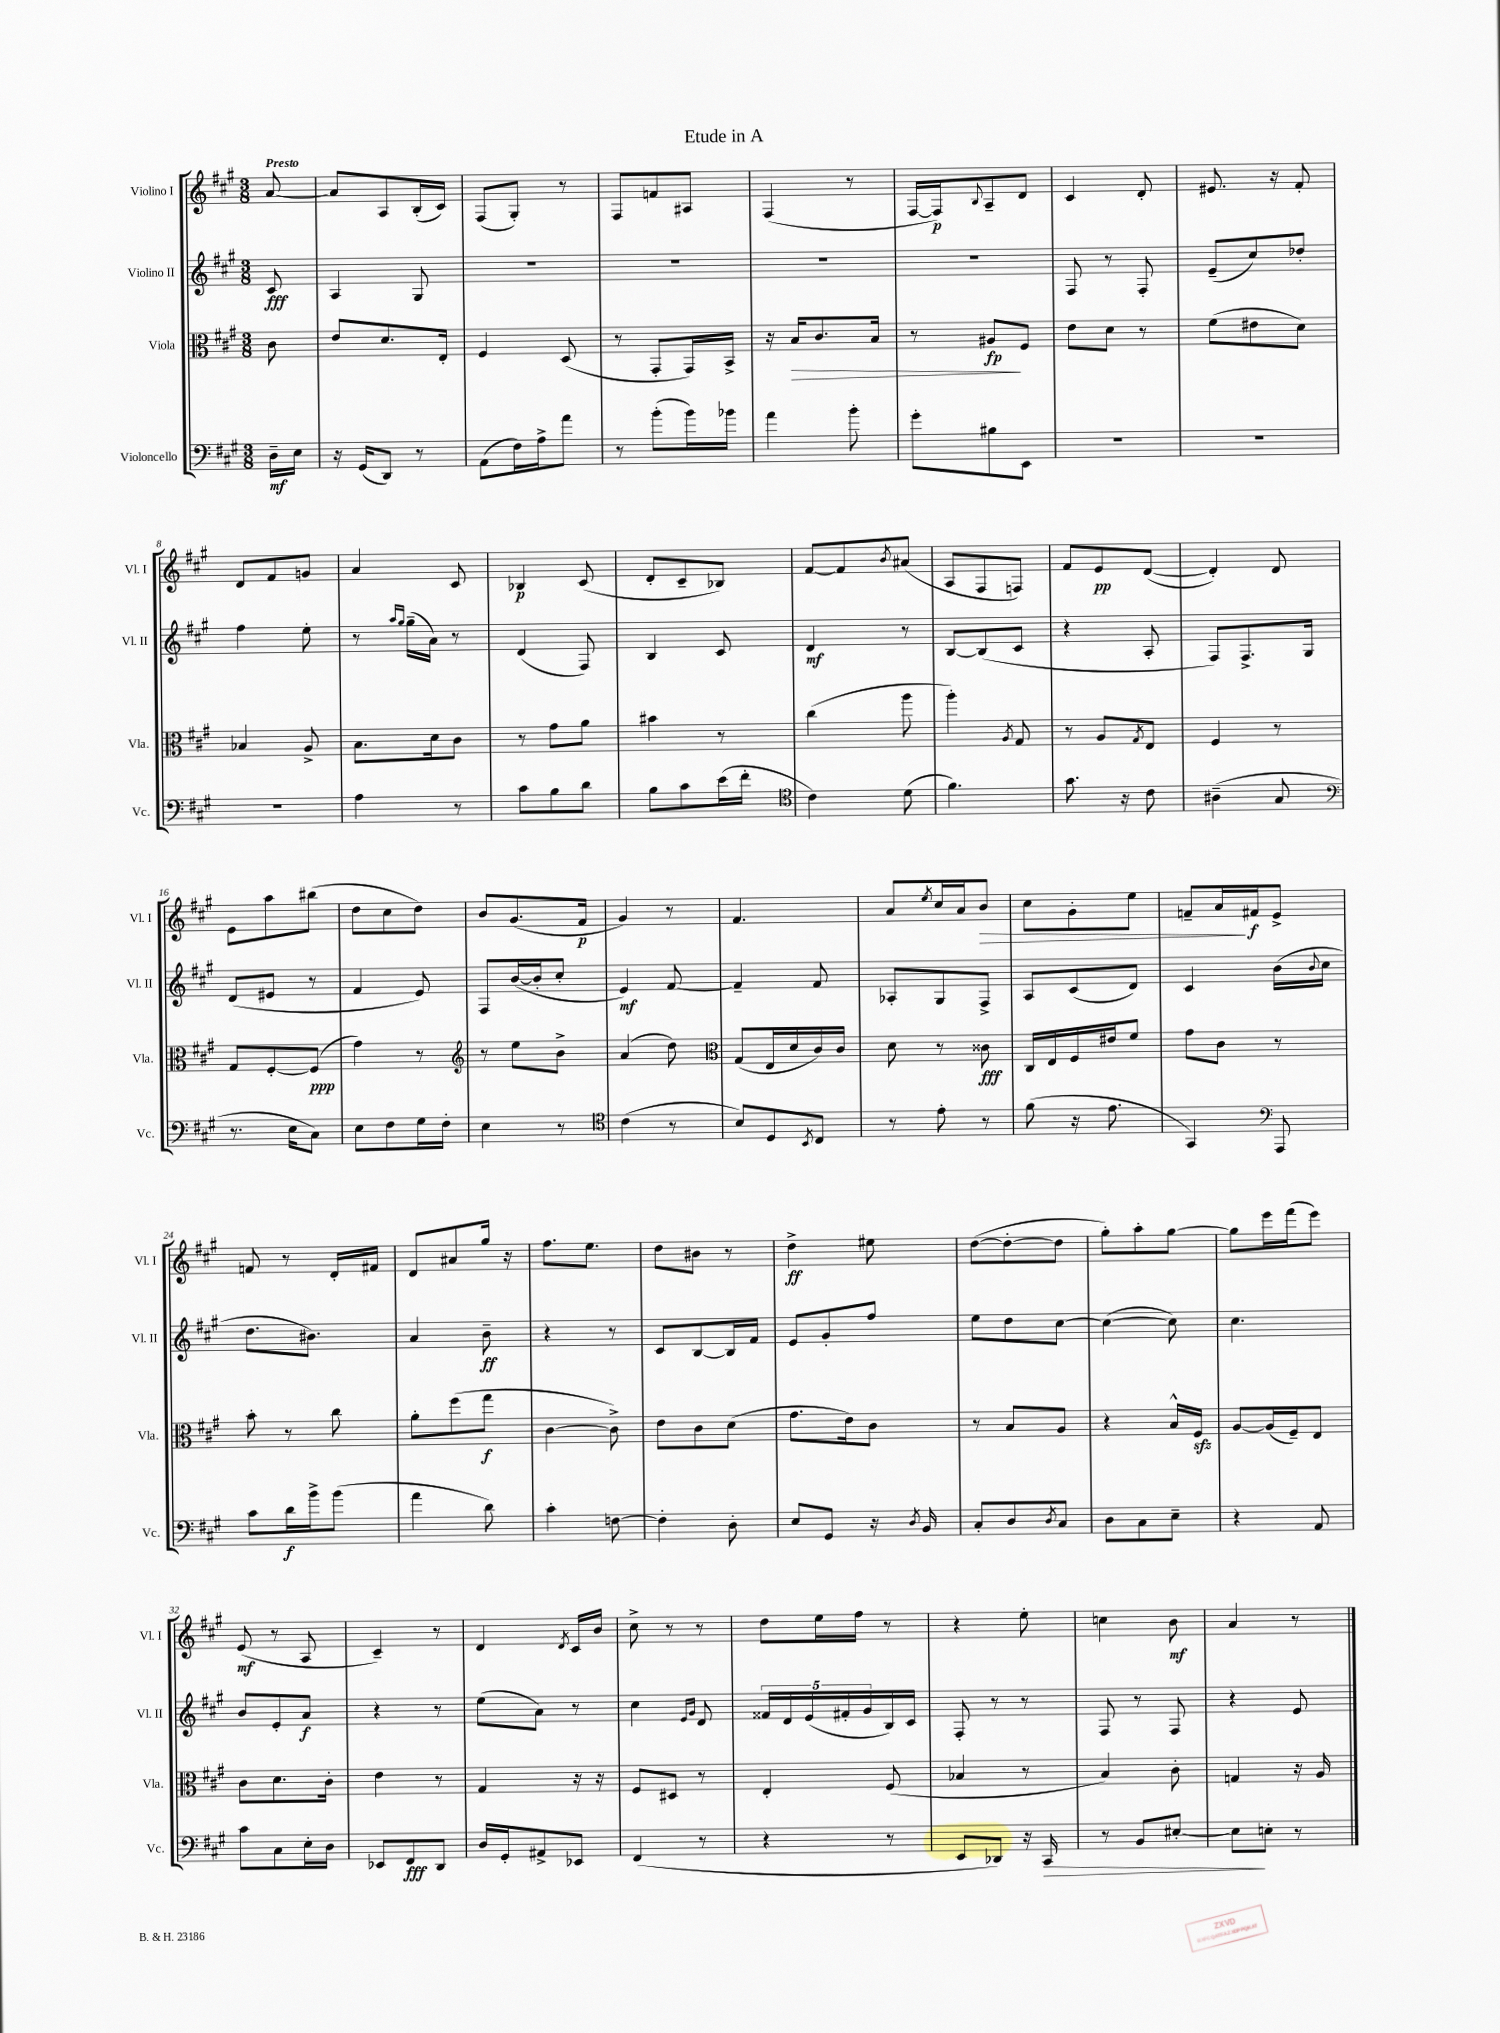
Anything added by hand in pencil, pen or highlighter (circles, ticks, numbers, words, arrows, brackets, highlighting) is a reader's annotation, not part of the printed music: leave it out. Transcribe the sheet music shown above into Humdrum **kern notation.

**kern	**kern	**kern	**kern
*staff4	*staff3	*staff2	*staff1
*clefF4	*clefC3	*clefG2	*clefG2
*k[f#c#g#]	*k[f#c#g#]	*k[f#c#g#]	*k[f#c#g#]
*M3/8	*M3/8	*M3/8	*M3/8
16D~	8c#	8c#	[8a
16E	.	.	.
=	=	=	=
16r	8e	4A	8a]
(16GG#	.	.	.
8DD)	8.d	.	8A
8r	.	8G#	(16B'
.	16E'	.	16c#)
=	=	=	=
(8AA	4F#	4.r	(8F#
16F#)	.	.	8G#')
16A^	.	.	.
8a	(8D	.	8r
=	=	=	=
8r	8r	4.r	8F#
(8b'	8GG#'	.	8f
16b)	16GG#)	.	8A#
16b-	16BB^	.	.
=	=	=	=
4a	16r	4.r	(4F#
.	16B	.	.
.	8.c#	.	.
8b'	.	.	8r
.	16B	.	.
=	=	=	=
8g#'	8r	4.r	[16F#
.	.	.	16F#])
.	.	.	8qqB
8B#	8A#	.	8A~
8EE	8F#	.	8d
=	=	=	=
4.r	8e	8F#	4c#
.	8d	8r	.
.	8r	8F#'	8d'
=	=	=	=
4.r	(8f#	(8e~	8.e#
.	8e#	8cc#)	.
.	.	.	16r
.	8d)	8dd-'	8f#'
=	=	=	=
4.r	4B-	4ff#	8d
.	.	.	8f#
.	8A^	8ee'	8g
=	=	=	=
4A	8.B	8r	4a
.	.	16qqaa	.
.	.	16qqgg#	.
.	.	(16gg#~	.
.	16d	16a)	.
8r	8c#	8r	8c#
=	=	=	=
8c#	8r	(4d	4B-
8B	8g#	.	.
8d	8a	8F#)	(8c#
=	=	=	=
8B	4b#	4B	8d'
8c#	.	.	8c#~
(16e	8r	8c#	8B-)
16f#'	.	.	.
=	=	=	=
*clefC4	*	*	*
4c#)	(4cc#	4d	[8f#
.	.	.	8f#]
.	.	.	8qb
(8d	8aa	8r	(8a#
=	=	=	=
4.f#)	4aa')	[8B	8A
.	.	(8B]	8F#
.	8qA	.	.
.	8G#	8c#	8F)
=	=	=	=
8.g#	8r	4r	8f#
.	8A	.	8e
16r	.	.	.
.	8qG#	.	.
8c#	8E	8A'	([8d
=	=	=	=
(4A#~	4F#	8F#)	4d'])
.	.	8.F#^	.
8G#	8r	.	8d
.	.	16G#	.
=	=	=	=
*clefF4	*	*	*
8.r	8G#	(8d	8e
.	[8F#'	8e#	8aa
16E	.	.	.
8C#)	(8F#]	8r	(8bb#
=	=	=	=
8E	4g#)	4f#	8dd
8F#	.	.	8cc#
16G#	8r	8e)	8dd)
16F#'	.	.	.
=	=	=	=
*	*clefG2	*	*
4E	8r	8F#	8b
.	8ee	([16b	(8.g#
.	.	16b']	.
8r	8b^	8cc#'	.
.	.	.	16f#
=	=	=	=
*clefC4	*	*	*
(4c#	(4a	4e)	4g#)
8r	8dd)	[8f#	8r
=	=	=	=
*	*clefC3	*	*
8B)	(8G#	4f#~]	4.f#
8D	16E	.	.
.	16d	.	.
8qBB	.	.	.
8C#	16c#)	8f#	.
.	16c#	.	.
=	=	=	=
8r	8d	8A-'	8a
.	.	.	8qee
8e'	8r	8G#	16cc#
.	.	.	16a
8r	8c##	8F#^	8b
=	=	=	=
(8f#	16C#	8A	8cc#
.	16E	.	.
16r	16F#	(8c#	8g#'
8.e	16e#	.	.
.	8f#	8d)	8ee
=	=	=	=
4GG#)	8g#	4c#	8f~
.	8c#	.	16a
.	.	.	16f#
*clefF4	*	*	*
8AAA	8r	(16b	8e^
.	.	8qqb	.
.	.	16cc#	.
=	=	=	=
8c#	8b'	8.dd	8f
16d	8r	.	8r
16b^	.	8.b#)	.
(8b	8cc#	.	16d'
.	.	.	16f#
=	=	=	=
4a	8a'	4a	8d
.	(8ff#	.	8a#
8d)	8gg#	8b~	16gg#
.	.	.	16r
=	=	=	=
4c#'	[4c#	4r	8.ff#
.	.	.	8.ee
[8F	8c#^])	8r	.
=	=	=	=
4F']	8e	8c#	8dd
.	8c#	[8B	8b#
8D'	(8d	16B]	8r
.	.	16f#	.
=	=	=	=
8E	8.g#	8e	4dd^
8GG#	.	8g#'	.
.	16e)	.	.
16r	8c#	8ff#	8ee#
8qD	.	.	.
16BB	.	.	.
=	=	=	=
8C#'	8r	8ee	([8dd
8D	8B	8dd	8dd'_
8qD	.	.	.
8C#	8A	[8cc#	8dd]
=	=	=	=
8D	4r	(4cc#_	8gg#')
8C#	.	.	8aa'
8E~	16B^^	8cc#])	[8gg#
.	16F#	.	.
=	=	=	=
4r	[8A	4.cc#	8gg#]
.	(16A]	.	16eee
.	16F#~)	.	(16fff#
8AA	8E	.	8eee)
=	=	=	=
8c#	8c#	8b	(8e
8C#	8.d	8e'	8r
16E'	.	8a	8A
16D	16c#'	.	.
=	=	=	=
8EE-	4e	4r	4c#~)
8FF#	.	.	.
8DD	8r	8r	8r
=	=	=	=
16D	4G#	(8ee	4d
16GG#'	.	.	.
8AA#^	.	8a)	.
.	.	.	8qd
8EE-	16r	8r	16c#
.	16r	.	16b
=	=	=	=
(4FF#	8F#	4cc#	8cc#^
.	8D#	.	8r
.	.	16qqe	.
.	.	16qqg#	.
8r	8r	8d	8r
=	=	=	=
4r	4E'	20f##	8dd
.	.	20d	.
.	.	(20e	.
.	.	.	16ee
.	.	20f#'	.
.	.	.	16ff#
.	.	20g#	.
8r	(8F#	16B)	8r
.	.	16c#	.
=	=	=	=
8EE	4B-	8F#'	4r
8DD-)	.	8r	.
16r	8r	8r	8ee'
16CC#	.	.	.
=	=	=	=
8r	4B)	8F#	4cc
8BB	.	8r	.
[8E#'	8c#'	8F#	8b
=	=	=	=
8E#]	4G	4r	4a
8E'	.	.	.
8r	16r	8e	8r
.	16A	.	.
==	==	==	==
*-	*-	*-	*-
